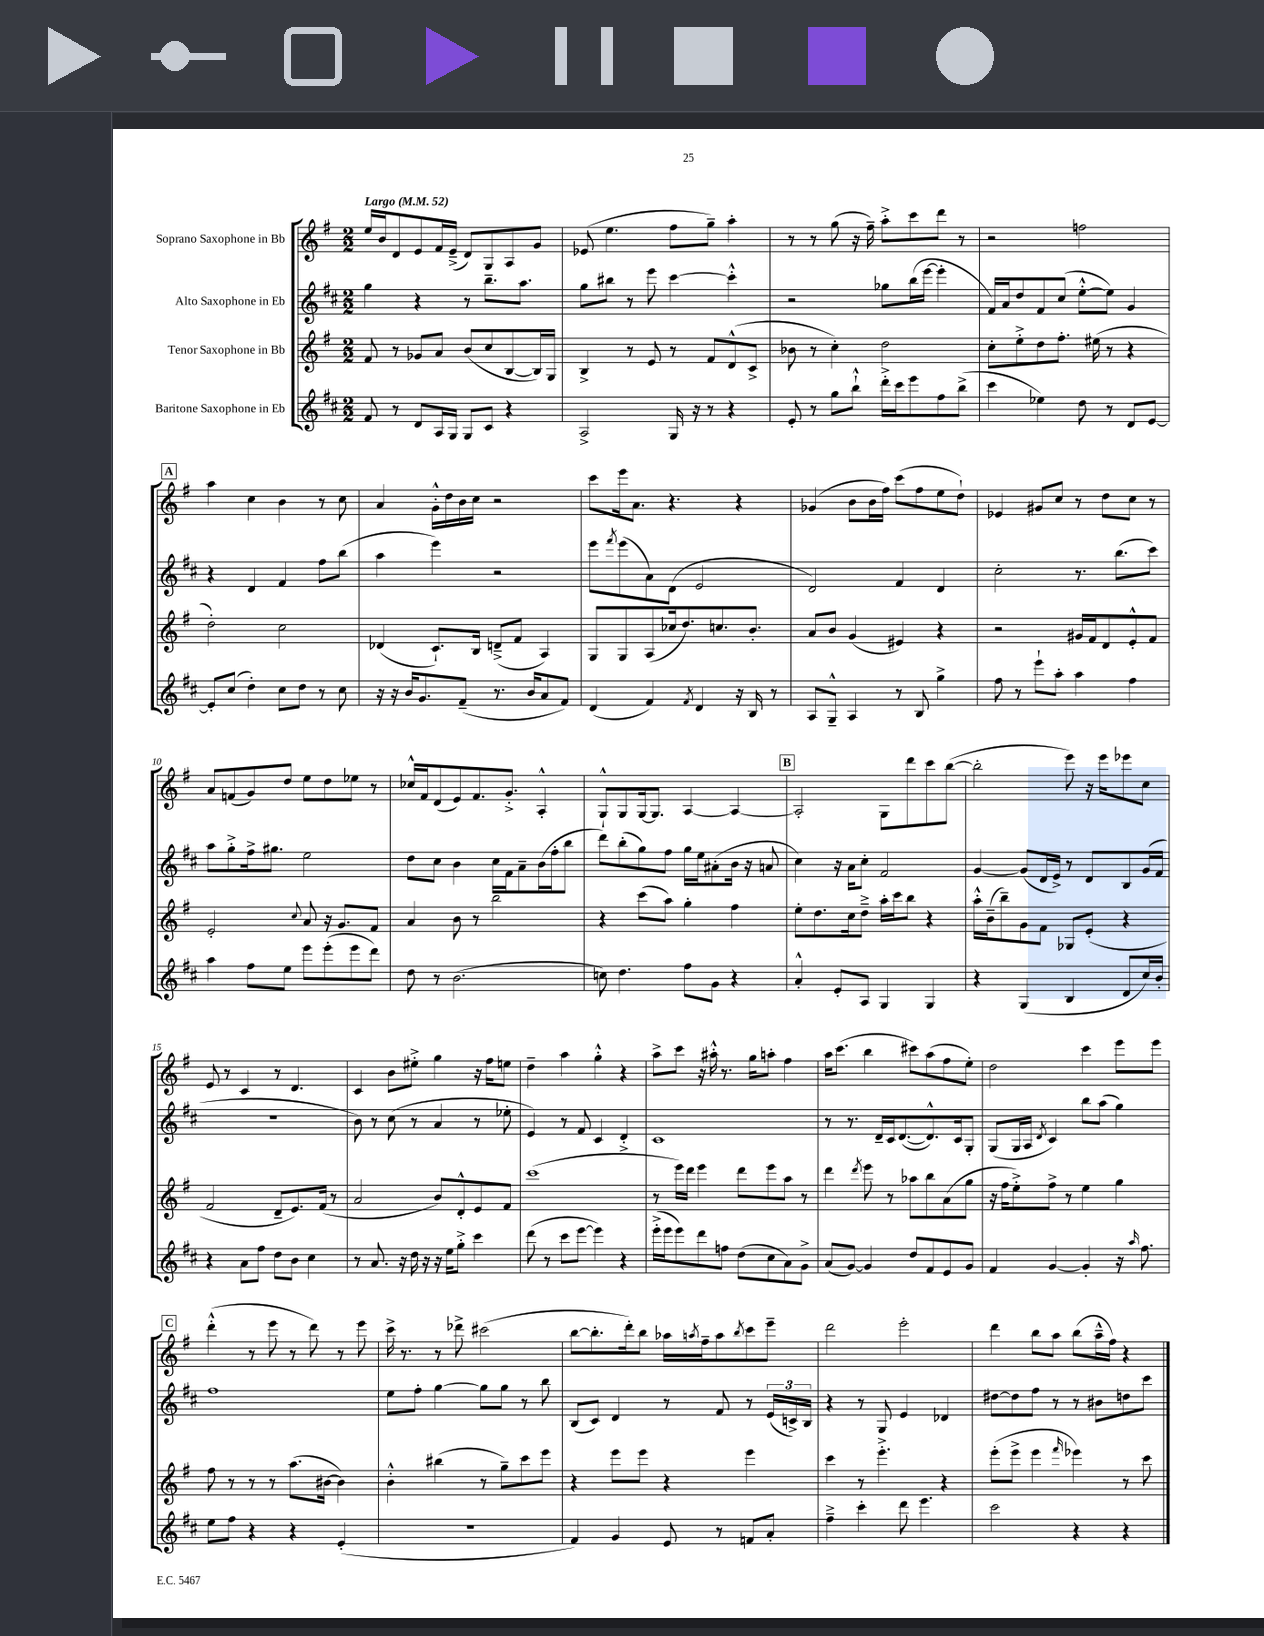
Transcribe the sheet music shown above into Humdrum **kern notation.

**kern	**kern	**kern	**kern
*part4	*part3	*part2	*part1
*staff4	*staff3	*staff2	*staff1
*I"Baritone Saxophone in Eb	*I"Tenor Saxophone in Bb	*I"Alto Saxophone in Eb	*I"Soprano Saxophone in Bb
*clefG2	*clefG2	*clefG2	*clefG2
*k[f#c#]	*k[f#]	*k[f#c#]	*k[f#]
*M2/2	*M2/2	*M2/2	*M2/2
*MM52	*MM52	*MM52	*MM52
=1	=1	=1	=1
!	!	!	!LO:TX:a:B:t=Largo
8f#/	8f#/	4gg\	16ee/LL
.	.	.	16b/J
8r	8r	.	8d/
8d/L	8g-X/L	4r	8e/
16A/L	8a/J	.	16f#/L
16G/JJ	.	.	(16e~^/JJ
8G/L	(8b/L	8r	8d/L)
8c#/J	8cc/	8.bb~\L	8G/
4r	[8B/	.	8A/
.	.	8.aa\J	.
.	16B/L])	.	8g/J
.	16G/JJ	.	.
=2	=2	=2	=2
2A^/	4B^/	8gg\L	(8e-X/
.	.	8bb#X\J	4.ee\
.	8r	8r	.
.	8e/	8eee\	.
16G/	8r	[4ccc#\	8ff#\L
16r	.	.	.
8r	8f#/L	.	8gg~\J)
4r	(8d^^/	4ccc#'^^\]	4aa'\
.	8c^/J	.	.
=3	=3	=3	=3
8e'/	8b-X\	2r	8r
8r	8r	.	8r
8gg\L	4cc'\)	.	(8gg\
8bb`^^\J	.	.	16r
.	.	.	16ff#~\)
16ddd'^\LL	2dd\	8gg-X\L	8aa'^\L
16ccc#\J	.	.	.
8eee\	.	(16bb\L	8ccc\
.	.	[16eee\JJ	.
8ff#\	.	4eee'\]	8ddd\J
(8bb^\J	.	.	8r
=4	=4	=4	=4
4ccc#\	8cc'\L	16f#/LL)	2r
.	.	16a/J	.
.	8ee'^\	8dd/	.
4ee-X\)	8dd\	8f#/	.
.	8.ff#'\J	(8cc#/J	.
8dd\	.	[8ee'^^\L	2ffn\
.	(16ee#X\	.	.
8r	8r	8ee\J])	.
8d/L	4r	4g/	.
[8e/J	.	.	.
!!LO:LB:g=z
!!LO:REH:place=s1:t=A
=5	=5	=5	=5
8e'/L]	2dd'\)	4r	4aa\
(8cc#/J	.	.	.
4dd'\)	.	4d/	4cc\
8cc#\L	2cc\	4f#/	4b\
8dd\J	.	.	.
8r	.	8ff#\L	8r
8cc#\	.	(8bb\J	8cc\
=6	=6	=6	=6
16r	(4d-X/	4aa\	4a/
16r	.	.	.
16b/KL	.	.	.
8.g/	.	.	.
.	8.c`/L)	4eee\)	16g'^^\LL
.	.	.	16dd\
(8f#~/J	.	.	16b\
.	16B/Jk	.	16cc\JJ
8.r	(8dn~^/L	2r	2r
.	8f#/J	.	.
16b/KL	.	.	.
8a/	4A/)	.	.
8f#/J)	.	.	.
=7	=7	=7	=7
(4d/	8G/L	8eee\L	8ccc\L
.	.	8qfff#/	.
.	8G/	(8eee\	16eee\k
.	.	.	8.a\J
4f#/)	(8A/	8a\)	.
.	16cc-X/k	(8d\J	4.r
.	8.dd/)	.	.
8qf#/	.	.	.
4d/	.	2e/	.
.	8.ccn/	.	.
16r	.	.	4r
16B/	8.b'/J	.	.
8r	.	.	.
=8	=8	=8	=8
8A/L	8a/L	2d/)	(4g-X/
8G~^^/J	8b/J	.	.
4A/	(4g/	.	8b\L
.	.	.	16b\L
.	.	.	16ff#\JJ)
8r	4e#X/)	4f#/	(8ccc\L
8B/	.	.	8ff#\
4gg^\	4r	4d/	8ee\
.	.	.	8dd`\J)
=9	=9	=9	=9
8ff#\	2r	2cc#'\	4e-X/
8r	.	.	.
8eee`\L	.	.	8g#X/L
8aa'\J	.	.	8cc/J
4aa\	16g#X/LL	8.r	8r
.	16f#/J	.	.
.	8d/	.	8dd\L
.	.	(8.bb\L	.
4ff#\	8e'^^/	.	8cc\J
.	8f#/J	8ccc#\J)	8r
!!LO:LB:g=z
=10	=10	=10	=10
4aa\	2e'/	8aa\L	8a/L
.	.	8gg'^\	(8fn/
8ff#\L	.	16ff#^\k	8g/)
.	.	8.gg#X\J	.
8ee\J	.	.	8dd/J
.	8qqcc/	.	.
8eee\L	8a/	2ee\	8ee\L
(8eee'\	16r	.	8dd\
.	8.g/L	.	.
8eee\	.	.	8ee-X\J
8ddd\J)	8f#/J	.	8r
=11	=11	=11	=11
8dd\	4a/	8dd\L	16cc-X^^/LL
.	.	.	16f#/J
8r	.	8cc#\J	(8d/
(2.b\	8b\	4b\	8e/)
.	8r	.	8.f#/
.	2bb\	16cc#\LL	.
.	.	16f#\J	8.g'^/J
.	.	8a~\	.
.	.	(16b\L	4A'^^/
.	.	16ff#'\J	.
.	.	8bb\J	.
=12	=12	=12	=12
8ccn\)	4r	8ddd\L)	8G`^^/L
4.dd\	.	(8bb'\	8G/
.	(8ccc\L	8gg\)	[16G/k
.	.	.	8.G/J]
.	8aa\J)	8ff#\J	.
8ff#\L	4gg'\	16gg\LL	[4A/
.	.	16ee\J	.
8g\J	.	(8a#X'\	.
4r	4ff#\	16b\Jk	4A/_
.	.	16r	.
.	.	8an/	.
!!LO:REH:place=s1:t=B
=13	=13	=13	=13
4a'^^/	8ee'\L	4cc#\)	2A'/]
.	8.dd\	.	.
8e'/L	.	16r	.
.	16cc\k	16a\KL	.
8A/J	8dd~^\J	8cc#'\J	.
4G/	16aa'\LL	2f#/	8G\L
.	16ccc\J	.	.
.	8bb\J	.	8ddd\
4G/	4r	.	8ccc\
.	.	.	([8bb\J
=14	=14	=14	=14
4r	16aa'^^\LL	[4g/	2bb'\]
.	(16b~\J	.	.
.	8bb~\)	.	.
(4G/	8g\	(8g/L]	.
.	8f#\J	16d/L	.
.	.	16e^/JJ)	.
4B/	8G-X/L	8r	8eee\)
.	(8e'/J	8d/L	16r
.	.	.	16eee\KL
8d/L	4r	8B/	8eee-X\
16cc#/L)	.	(16g/L	8cc\J
16b'/JJ	.	16f#/JJ	.
!!LO:LB:g=z
=15	=15	=15	=15
4r	2f#/	1r	8e/
.	.	.	8r
8a\L	.	.	4c/
8ff#\J	.	.	.
8dd\L	8d~/L	.	8r
8b\J	8.e/)	.	4.d/
4cc#\	.	.	.
.	(16f#/Jk	.	.
.	8r	.	.
=16	=16	=16	=16
8r	2a/	8b\)	4c/
8.a/	.	8r	.
.	.	(8cc#\	8b\L
16r	.	.	.
16dd\	.	8r	8ee#X'^\J
16r	.	.	.
16r	8b/L)	4a/	4gg\
16ee\KL	.	.	.
8gg'^\J	8d'^^/	.	.
4ccc#\	8e/	8r	16r
.	.	.	16ff#\KL
.	8f#/J	8ee-X'\	8een\J
=17	=17	=17	=17
(8ddd\	(1ccc	4e/)	4dd~\
8r	.	.	.
8ccc#\L	.	8r	4aa\
[8eee\J	.	8f#/	.
4eee\])	.	4c#/	4gg'^^\
4r	.	4d'^/	4r
=18	=18	=18	=18
(16eee'^\LL	8r	1c#	8aa^\L
16eee\J	.	.	.
8eee\)	16eee\LL)	.	8ccc\J
.	16ddd\JJ	.	.
8ddd\	4eee\	.	16r
.	.	.	16aa#X'^^\
8ffn\J	.	.	8.r
(8dd\L	8ddd\L	.	.
.	.	.	16gg\KL
8cc#\	8eee\	.	8aan'\J
8a\)	8aa\J	.	4ff#\
8g^\J	8r	.	.
=19	=19	=19	=19
(8a/L	4ddd\	8r	16aa\KL
.	.	.	(8.ccc\J
[8g/J)	.	8.r	.
.	8qddd/	.	.
4g/]	8eee\	.	4bb\
.	.	16d~/LL	.
.	8r	16c#/J	.
.	.	([8.d/	.
8dd/L	8aa-X\L	.	8ccc#X\L)
8f#/	8bb\	8.d^^/])	(8aa\
8e/	(8a\	.	8ff#\
.	.	16c#/k	.
8g/J	8gg\J	8G'/J	8ee'\J)
=20	=20	=20	=20
4f#/	16r	(8G/L	2dd\
.	16ff#\KL	.	.
.	8ee'^\)	16G/L	.
.	.	16A/JJ	.
.	.	8qd/	.
[4g/	8ff#^\J	4c#/)	.
.	8r	.	.
4g'/]	4ee\	8bb\L	4ccc\
.	.	(8aa\J	.
16r	4gg\	4gg\)	8eee\L
16qqaa/	.	.	.
8.ff#\	.	.	.
.	.	.	8eee\J
!!LO:LB:g=z
!!LO:REH:place=s1:t=C
=21	=21	=21	=21
8ee\L	8ff#\	1ff#	(4ddd'^^\
8ff#\J	8r	.	.
4r	8r	.	8r
.	8r	.	8eee\
4r	(8.aa\L	.	8r
.	.	.	8ddd\)
.	[16b#X\Jk	.	.
(4e'/	4b#\])	.	8r
.	.	.	8eee\
=22	=22	=22	=22
1r	4b'^^\	8ee\L	16ccc^\
.	.	.	8.r
.	.	8ff#'\J	.
.	(4bb#X\	[4gg\	8r
.	.	.	8ddd-X^\
.	8r	8gg\L]	(2ccc#X\
.	8gg~\L)	8gg\J	.
.	8ccc\	8r	.
.	8eee\J	8bb\	.
=23	=23	=23	=23
4f#/)	4r	(8B/L	[8bb\L
.	.	8c#/J)	8.bb'\]
4g/	8eee\L	4d/	.
.	.	.	16ddd'\k)
.	8eee\J	.	8bb\J
8e/	4r	8r	16aa-X\LL
.	.	.	8qaan/
.	.	.	16ff#~\J
8r	.	8f#/	8aa\
.	.	.	8qbb/
8fn/L	4eee\	8r	8ccc\
8a'/J	.	(24e/LL	8eee~\J
.	.	24cn^/)	.
.	.	24B/JJ	.
=24	=24	=24	=24
4ff#~^\	4ccc\	4r	2ddd\
4ccc#'\	8r	8r	.
.	4.eee'^\	8G/	.
8ddd\	.	4e/	2eee'\
4.eee\	.	.	.
.	4r	4d-X/	.
=25	=25	=25	=25
2ccc#\	(8eee'\L	[8dd#X\L	4ddd\
.	8eee^\J	8dd#\]	.
.	4eee\	8ff#\J	8bb\L
.	.	8r	8aa\J
.	16qqfff#/	.	.
4r	4eee-X\)	8r	(8bb\L
.	.	8b#X\L	16aa~^^\L
.	.	.	16ff#\JJ)
4r	8r	8ddn\	4r
.	8ccc\	8ccc#\J	.
==	==	==	==
*-	*-	*-	*-
